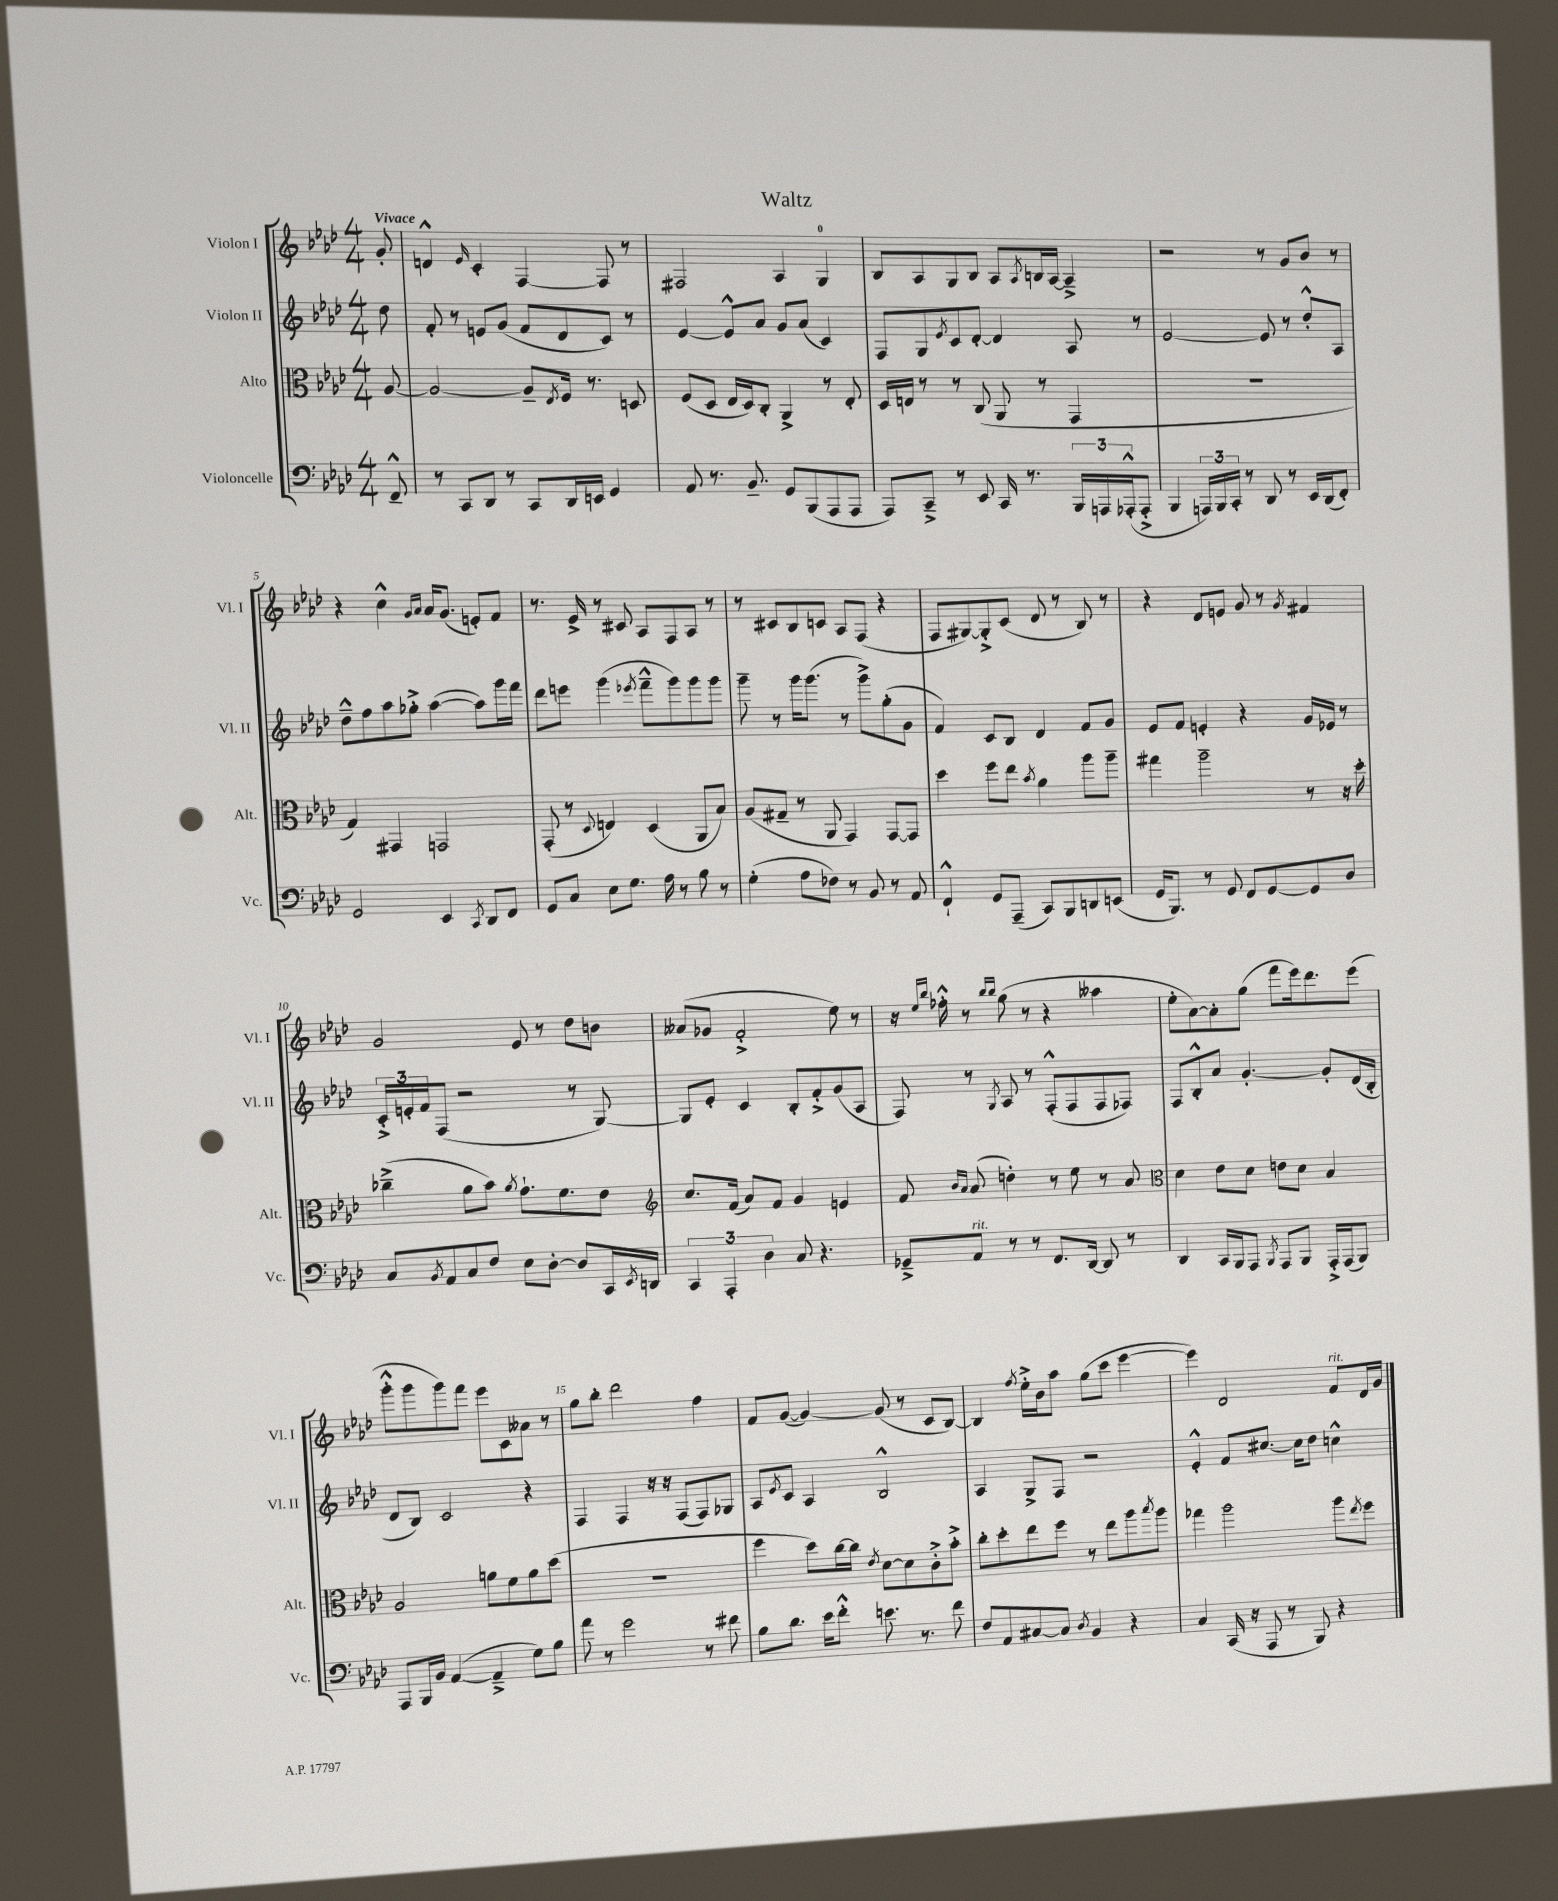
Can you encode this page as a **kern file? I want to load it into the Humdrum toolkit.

**kern	**kern	**kern	**kern
*staff4	*staff3	*staff2	*staff1
*clefF4	*clefC3	*clefG2	*clefG2
*k[b-e-a-d-]	*k[b-e-a-d-]	*k[b-e-a-d-]	*k[b-e-a-d-]
*M4/4	*M4/4	*M4/4	*M4/4
8FF~^^/	[8A-/	8dd-\	8g'/
=	=	=	=
8r	2A-/_	8f'/	4d^^/
8CC/L	.	8r	.
.	.	.	16qqe-/
8DD-/J	.	8e/L	4c'/
8r	.	(8g/J	.
8CC/L	8A-~/]L	8f/L	[4F/
.	8qE-/	.	.
16DD-/L	16F/Jk	8d-/	.
16EE/JJ	8.r	.	.
4GG/	.	8c/J)	8F/]
.	8D/	8r	8r
=	=	=	=
8AA-/	(8F/L	[4e-/	2F#/
8.r	8D-/J	.	.
.	16E-/LL	8e-^^/]L	.
8.BB-~/	16D-/J)	.	.
.	8C'/J	8a-/J	.
8GG/L	4AA-^/	8g/L	4A-/
(8BBB-/	.	(8a-/J	.
8AAA-/	8r	4c/)	4G/
8AAA-/J	8E-'/	.	.
=	=	=	=
8AAA-/L)	16D-/LL	8F/L	8B-/L
.	16E/JJ	.	.
8CC~^/J	8r	8G/	8A-/
.	.	8qe-/	.
8r	8r	8c/	8G/
8EE-/	(8C/	[8d-'/J	8B-/J
16CC/	8AA-/	4d-/]	8A-/L
8.r	.	.	.
.	.	.	8qA-/
.	8r	.	16B/L
.	.	.	[16A-/JJ
24BBB-/LL	4GG/	8A-/	4A-~^/]
24AAA/	.	.	.
(24AAA-'^^/J	.	.	.
8AAA-'^/J	.	8r	.
=	=	=	=
4BBB-/	1r	[2e-/	2r
24AAA/LL)	.	.	.
24BBB-/	.	.	.
24CC'/JJ	.	.	.
8r	.	.	.
8DD-/	.	8e-/]	8r
8r	.	8r	8g/L
16EE-/LL	.	8dd-'^^/L	8b-/J
(16DD-/J	.	.	.
8FF'/J)	.	8A-/J	8r
=	=	=	=
2GG/	4G/)	8dd-~^^\L	4r
.	.	8ff\	.
.	4GG#/	8aa-\	4cc^^\
.	.	8gg-'^\J	.
.	.	.	16qqg/LL
.	.	.	16qqa-/JJ
4EE-/	2GG/	([4aa-\	16a-/LK
.	.	.	(8.g/J
8qCC/	.	.	.
8DD-/L	.	8aa-\]L)	8e'/L)
8FF/J	.	16ggg\L	8f/J
.	.	16fff\JJ	.
=	=	=	=
8GG/L	(8GG'/	8ddd-\L	8.r
8C/J	8r	8eee\J	.
.	.	.	16e-^/
.	8qqD-/	.	.
8E-\L	4E/)	(4ggg\	8r
8.G\J	.	.	8c#/
.	.	8qeee-/	.
.	(4D-/	8fff~^^\L	8A-/L
16A-\	.	.	.
8r	.	8ggg\)	8F/
8B-\	8AA-/L	8ggg\	8A-/J
8r	8B-/J)	8ggg\J	8r
=	=	=	=
(4G'\	(8A-/L	8ggg~\	8r
.	8G#~/J	8r	8c#/L
8A-\L	8r	16ggg\LK	8B-/
.	.	(8.ggg\J	.
8F-\J)	8AA-/	.	8c/J
8r	4GG/)	8r	8A-/L
8BB-/	.	8ggg^\L)	(8F/J
8r	[8GG/L	(8gg'\	4r
8AA-/	8GG/]J	8g\J	.
=	=	=	=
4FF`^^/	4dd-\	4f/)	8F/L
.	.	.	[8G#/)
8GG/L	8ff\L	8c/L	8G#'^/]
(8AAA-~/J	8ee-\J	8B-/J	(8c/J
.	8qb-/	.	.
8CC/L)	4a-\	4d-/	8d-/
8BBB-/	.	.	8r
8DD/	8aa-\L	8f/L	8B-/)
(8EE/J	8aa-~\J	8g/J	8r
=	=	=	=
16GG/LK	4gg#\	8e-/L	4r
8.BBB-/J)	.	.	.
.	.	8f/J	.
8r	2aa-~\	4e'/	8d-/L
8GG/	.	.	8e/J
8FF/L	.	4r	8g/
[8GG/	.	.	8r
.	.	.	8qg/
8GG/]	8r	16g/LL	4f#/
.	.	16e-/JJ	.
8D-/J	16r	8r	.
.	16dd-'\	.	.
=	=	=	=
8C/L	(4cc-~^\	24c'^/LL	2g/
.	.	24e'/	.
.	.	24f/J	.
8qBB-/	.	.	.
8AA-/	.	(8F/J	.
8C/	8a-\L	2r	.
8F/J	8b-\J)	.	.
.	8qa-/	.	.
8E-\L	8.g`\L	.	8e-/
[8D-'\J	.	.	8r
.	8.f\	.	.
8D-/]L	.	8r	8dd-\L
16CC/L	8e-\J	[8G/)	8b\J
8qEE-/	.	.	.
16DD/JJ	.	.	.
=	=	=	=
*	*clefG2	*	*
6CC/	8.cc/L	8G/]L	(8a--/L
.	.	8e-'/J	8g-/J
6AAA-'/	.	.	.
.	(16f/Jk	.	.
.	8a-/L)	4c/	2f'^/
6D-\	.	.	.
.	8f/J	.	.
8C/	4g/	8B-'/L	.
4.r	.	8f'^/	.
.	4e/	(8g/	8ee-\)
.	.	8A-/J	8r
=	=	=	=
8GG-~^/L	8f/	8F/)	16r
.	.	.	16qqee-/LL
.	.	.	16qqbb-/JJ
.	.	.	16ff-'^^\
.	16qqb-/LL	.	.
.	16qqa-/JJ	.	.
8AA-/J	(8a-/	8r	8r
.	.	.	16qqbb-/LL
.	.	8qG/	16qqbb-/JJ
8r	4dd'\)	8A-/	(8gg\
8r	.	8r	8r
8.FF/L	8r	(8F'^^/L	4r
.	8ee-\	8F/	.
[16DD-/Jk	.	.	.
8DD-/]	8r	8F/	4aa--\
8r	8a-/	8F-/J)	.
=	=	=	=
*	*clefC3	*	*
4DD-/	4d-\	8F/L	8ee-'\L
.	.	8B-'^^/	[8a-\)
16CC/LL	8e-\L	8a-/J	8a-'\]
16BBB-/J	.	.	.
8AAA-/J	8d-\J	[4.g'/	(8gg\J
8qBBB-/	.	.	.
8AAA-/L	8e\L	.	8fff\L
8BBB-/J	8d-\J	.	16eee-\k)
.	.	.	8.ddd-\
16AAA-'^/LL	4B-/	8g'/]L	.
(16AAA-/J	.	.	.
8BBB-/J)	.	(16d-/L	(8eee-\J
.	.	16B-'/JJ	.
=	=	=	=
8AAA-/L	2A-/	8d-/L	8ggg'^^\L
16BBB-/L	.	8B-/J)	8ggg\
16BB-/JJ	.	.	.
([4AA-/	.	2c/	8ggg\)
.	.	.	8fff\J
4AA-~^/]	8a\L	.	8eee-\L
.	8f\	.	8c\
8G\L)	8a\	4r	8a--\J
8B-\J	(8dd-\J	.	8r
=	=	=	=
8a-\	1r	4F/	8gg\L
8r	.	.	8bb-'\J
2g\	.	4F/	2ddd-\
.	.	16r	.
.	.	16r	.
.	.	(8F/L	.
8r	.	8F/)	4ff\
8f#\	.	8G-/J	.
=	=	=	=
8B-\L	4ff\	8A-/L	8f/L
.	.	8qe-/	.
8.d-\J	.	8c/J	([8g/J
.	8dd-\L)	4A-/	4g/_)
16e-\LK	.	.	.
8f'^^\J	[16cc\L	.	.
.	16cc\]JJ	.	.
.	8qe-/	.	.
8.e\	[8d-\L	2B-^^/	(8g/]
.	8d-\]	.	8r
8.r	.	.	.
.	8c'^\	.	8c/L
8f\	8b-'^\J	.	[8B-/J)
=	=	=	=
8F/L	8cc'\L	4A-/	4B-/]
8AA-/	8dd-'\	.	.
.	.	.	8qff/
[8C#/	8ee-\	8G^/L	16ee-'^\LL
.	.	.	16b-\J
8C#/]J	8ff\J	8F/J	8aa-\J
8qD-/	.	.	.
4BB-/	8r	2r	(8gg\L
.	8ee-\L	.	8ccc\J
4r	8aa-\	.	[4eee-\
.	8qbb-/	.	.
.	8aa-\J	.	.
=	=	=	=
4C/	4gg-\	4e-'^^/	4eee-\])
(16CC/	2aa-\	8f/L	2d-/
16r	.	.	.
8AAA-/	.	[8.cc#/J	.
8r	.	.	.
.	.	16cc#\]LK	.
8BBB-/)	.	8dd-\J	.
4r	8aa-\L	4cc^^\	8f/L
.	8qee-/	.	.
.	8ff\J	.	16d-/L
.	.	.	16g/JJ
==	==	==	==
*-	*-	*-	*-
